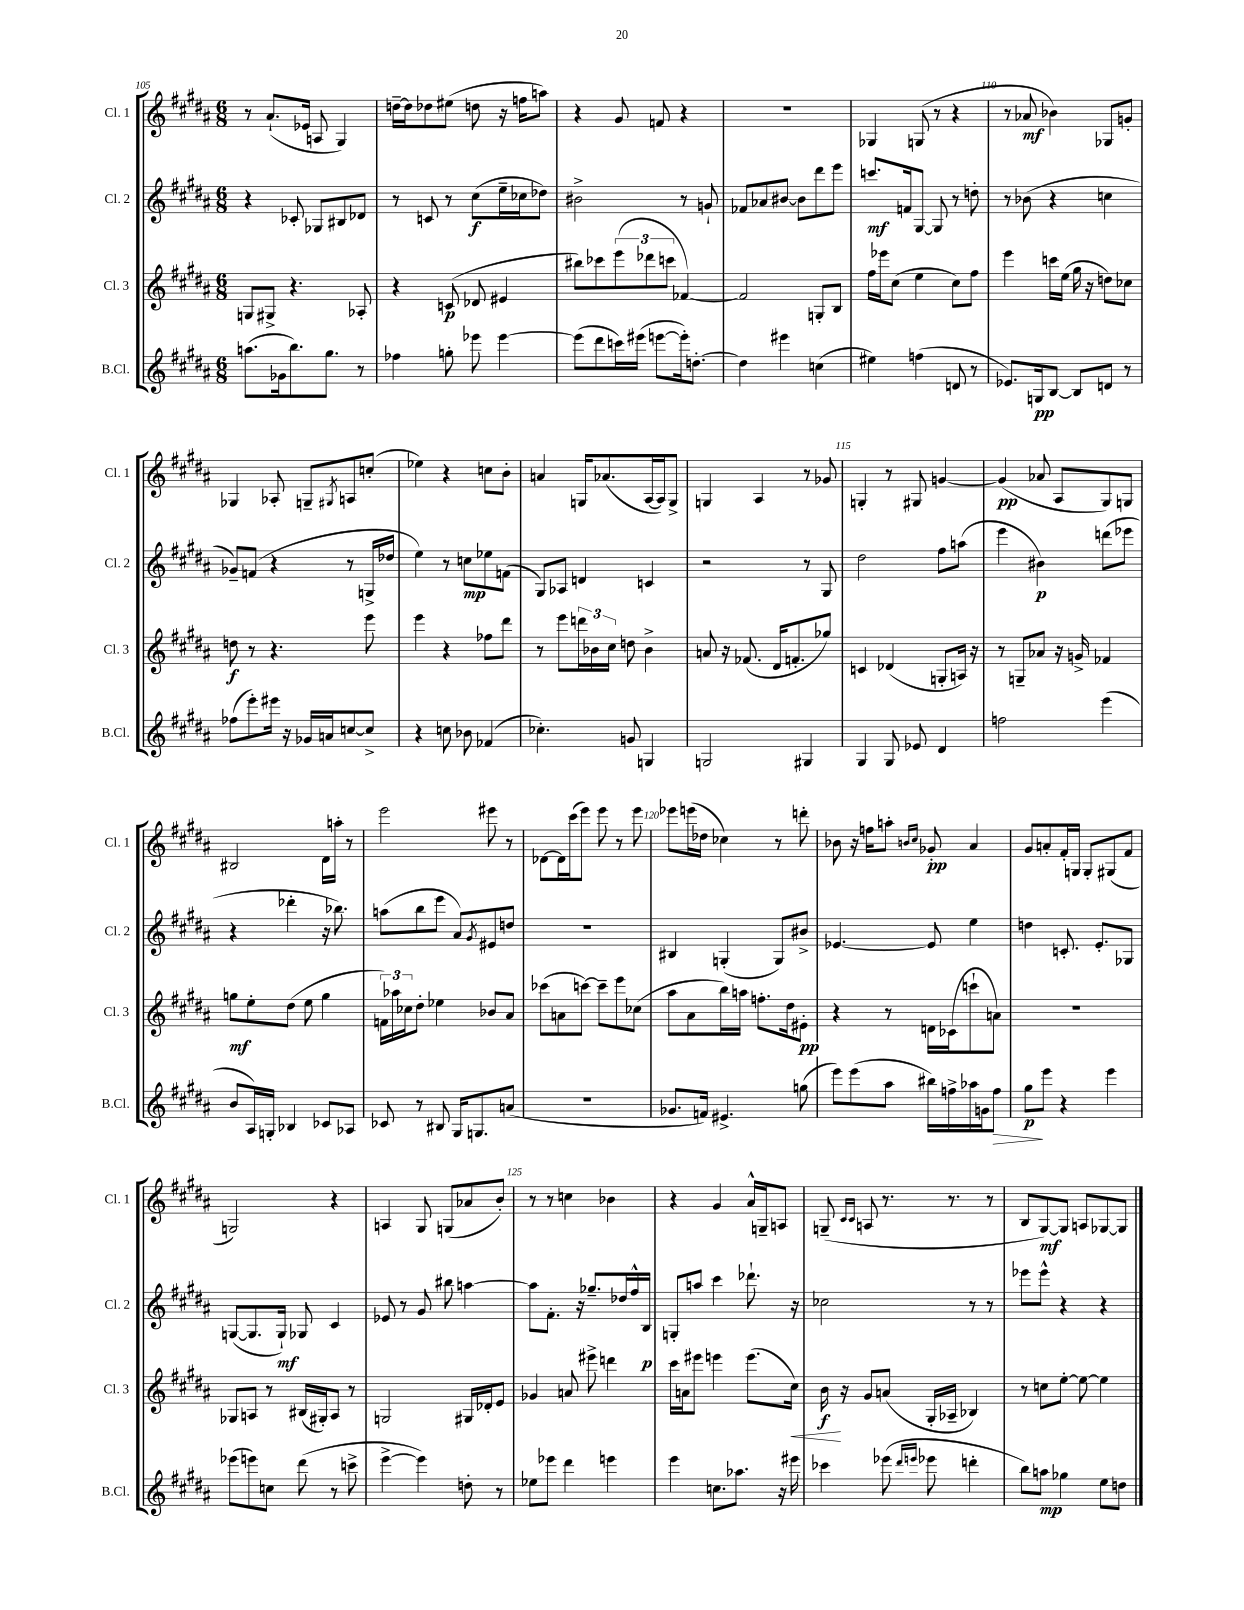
<<
\new StaffGroup <<
\new Staff = "s0" \with { instrumentName = "Cl. 1" shortInstrumentName = "Cl. 1" } {
    \clef treble \key b \major \numericTimeSignature \time 6/8
    r8 ais'8.-!( ees'16 a8 gis4) |
    d''16~-- d''16 des''8 eis''8( d''8 r16 f''16 a''8) |
    r4 gis'8 f'8 r4 |
    R2. |
    ges4 g8( r8 r4 |
    r8 aes'8\mf bes'4) ges8 g'8-. |
    ges4 aes8-. g8-- \acciaccatura { gis8 } a8 c''8-.( |
    ees''4) r4 c''8 b'8-. |
    a'4 g16 aes'8.( ais16~ ais16) g8-> |
    g4 ais4 r8 ges'8 |
    g4-. r8 gis8 g'4~ |
    g'4\pp( aes'8 ais8 gis8) g8 |
    bis2 dis'16 a''16-. r8 |
    e'''2 eis'''8 r8 |
    des'8~ des'16 cis'''16( e'''8) e'''8 r8 e'''8 |
    ees'''8 e'''16( des''16 ces''4) r8 d'''8-. |
    bes'8 r16 f''16 a''8-. \grace { b'16 cis''16 } ges'8-.\pp ais'4 |
    gis'8 a'8-. fis'16-. g16 g8-. gis8( fis'8 |
    g2) r4 |
    a4 gis8 g8( aes'8 b'8-.) |
    r8 r8 c''4 bes'4 |
    r4 gis'4 ais'16-^ g16-- a8 |
    g8--( \grace { cis'16 cis'16 } a8 r8. r8. r8 |
    b8 gis8~\mf) gis8 a8 ges8~ ges8 \bar "|." |
}
\new Staff = "s1" \with { instrumentName = "Cl. 2" shortInstrumentName = "Cl. 2" } {
    \clef treble \key b \major \numericTimeSignature \time 6/8
    r4 ces'8-. ges8 bis8 des'8 |
    r8 c'8 r8 cis''8\f( e''16-- ces''16 des''8) |
    bis'2-> r8 g'8-! |
    fes'8 aes'8 bis'8~ bis'8 dis'''8 e'''8 |
    c'''8.\mf f'16 gis8~ gis8 r8 d''8-. |
    r8 bes'8( r4 c''4 |
    ges'8--) f'8( r4 r8 g16-> des''16 |
    e''4) r8 c''8\mp ees''8 f'8( |
    gis8) aes8 d'4 c'4 |
    r2 r8 gis8 |
    dis''2 fis''8 a''8( |
    e'''4 bis'4\p) d'''8( ees'''8 |
    r4 des'''4-. r16 bes''8.) |
    a''8( b''8 e'''8 ais'8) \acciaccatura { gis'8 } eis'8 d''8 |
    R2. |
    bis4 g4-.( g8) bis'8-> |
    ees'4.~ ees'8 e''4 |
    d''4 c'8.-. e'8.-. ges8 |
    g8~( g8. g16-!\mf) ges8 cis'4 |
    ees'8 r8 gis'8 bis''8 a''4~ |
    a''8 fis'8.-. r16 ges''8.-- des''16 fis''16-^ b16\p |
    g8-. a''8 cis'''4 des'''8.-! r16 |
    ces''2 r8 r8 |
    ees'''8 ees'''8-^ r4 r4 \bar "|." |
}
\new Staff = "s2" \with { instrumentName = "Cl. 3" shortInstrumentName = "Cl. 3" } {
    \clef treble \key b \major \numericTimeSignature \time 6/8
    g8 gis8-> r4. aes8-. |
    r4 c'8\p( des'8 eis'4 |
    bis''8) ces'''8 \tuplet 3/2 { e'''8( des'''8 c'''8 } fes'4~) |
    fes'2 g8-. b8 |
    fis''16 ees'''16 cis''8( e''4 cis''8) fis''8 |
    e'''4 c'''16 e''16( gis''16 r16 d''8) ces''8 |
    d''8\f r8 r4. e'''8 |
    e'''4 r4 fes''8 dis'''8 |
    r8 e'''8 \tuplet 3/2 { d'''16 bes'16 cis''16 } d''8 bes'4-> |
    a'8 r16 fes'8.( dis'16 f'8.-. ges''8) |
    c'4 des'4( g8-. a16) r16 |
    r8 g8-- aes'8 r16 g'16-> fes'4 |
    g''8\mf e''8-. dis''8( e''8 g''4 |
    \tuplet 3/2 { f'16) aes''16 ces''16 } dis''8-. ees''4 bes'8 ais'8 |
    ces'''8( a'8 c'''8~) c'''8-- e'''8 ces''8( |
    ais''8 ais'8 b''16) a''16 f''8.-. dis''16 eis'8-.\pp |
    r4 r8 d'16 ces'16( c'''8-! a'8) |
    R2. |
    ges8 a8 r8 bis16( gis16-.) a8 r8 |
    g2 gis16 des'16-. e'8 |
    ges'4 a'8 eis'''8-> d'''4 |
    cis'''16 a'16 eis'''8 e'''4 e'''8.( cis''16\<) |
    b'16\f\! r16 gis'8 a'8( gis16-. aes16-- bes4) |
    r8 c''8 e''8~-. e''8~ e''4 \bar "|." |
}
\new Staff = "s3" \with { instrumentName = "B.Cl." shortInstrumentName = "B.Cl." } {
    \clef treble \key b \major \numericTimeSignature \time 6/8
    a''8.( ges'16 b''8.) gis''8. r8 |
    fes''4 g''8-. ees'''8 ees'''4~ |
    ees'''8( dis'''8 c'''16) eis'''16( e'''8~ e'''16-.) d''8.~-. |
    d''4 eis'''4 c''4( |
    eis''4) f''4( d'8 r8 |
    ees'8.) g16\pp b8~ b8 d'8 r8 |
    fes''8( e'''8-.) eis'''16 r16 ges'16 a'16 c''8~ c''8-> |
    r4 c''8 bes'8 fes'4( |
    ces''4.-.) g'8 g4 |
    g2 gis4 |
    gis4 gis8 ees'8 dis'4 |
    f''2 e'''4( |
    b'8 ais16) g16-. bes4 ces'8 aes8 |
    ces'8 r8 bis8 gis16 g8. a'8( |
    R2. |
    ges'8. f'16) eis'4.-> g''8( |
    e'''8) e'''8( ais''8 bis''16) f''16-> aes''16 g'16 f''8\> |
    gis''8\p\! e'''8 r4 e'''4 |
    ees'''8( e'''8) c''8 dis'''8( r8 c'''8-> |
    e'''4~-> e'''4) d''8-. r8 |
    ees''8 ees'''8 dis'''4 e'''4 |
    e'''4 c''8. aes''8. r16 eis'''16 |
    ces'''4 ees'''8( \grace { dis'''16 e'''16 } ees'''8 d'''4-. |
    b''8) a''8\mp ges''4 e''8 d''8 \bar "|." |
}
>>
>>
\layout { \context { \Score currentBarNumber = #105 \override BarNumber.break-visibility = ##(#f #t #t) barNumberVisibility = #(every-nth-bar-number-visible 5) } }
